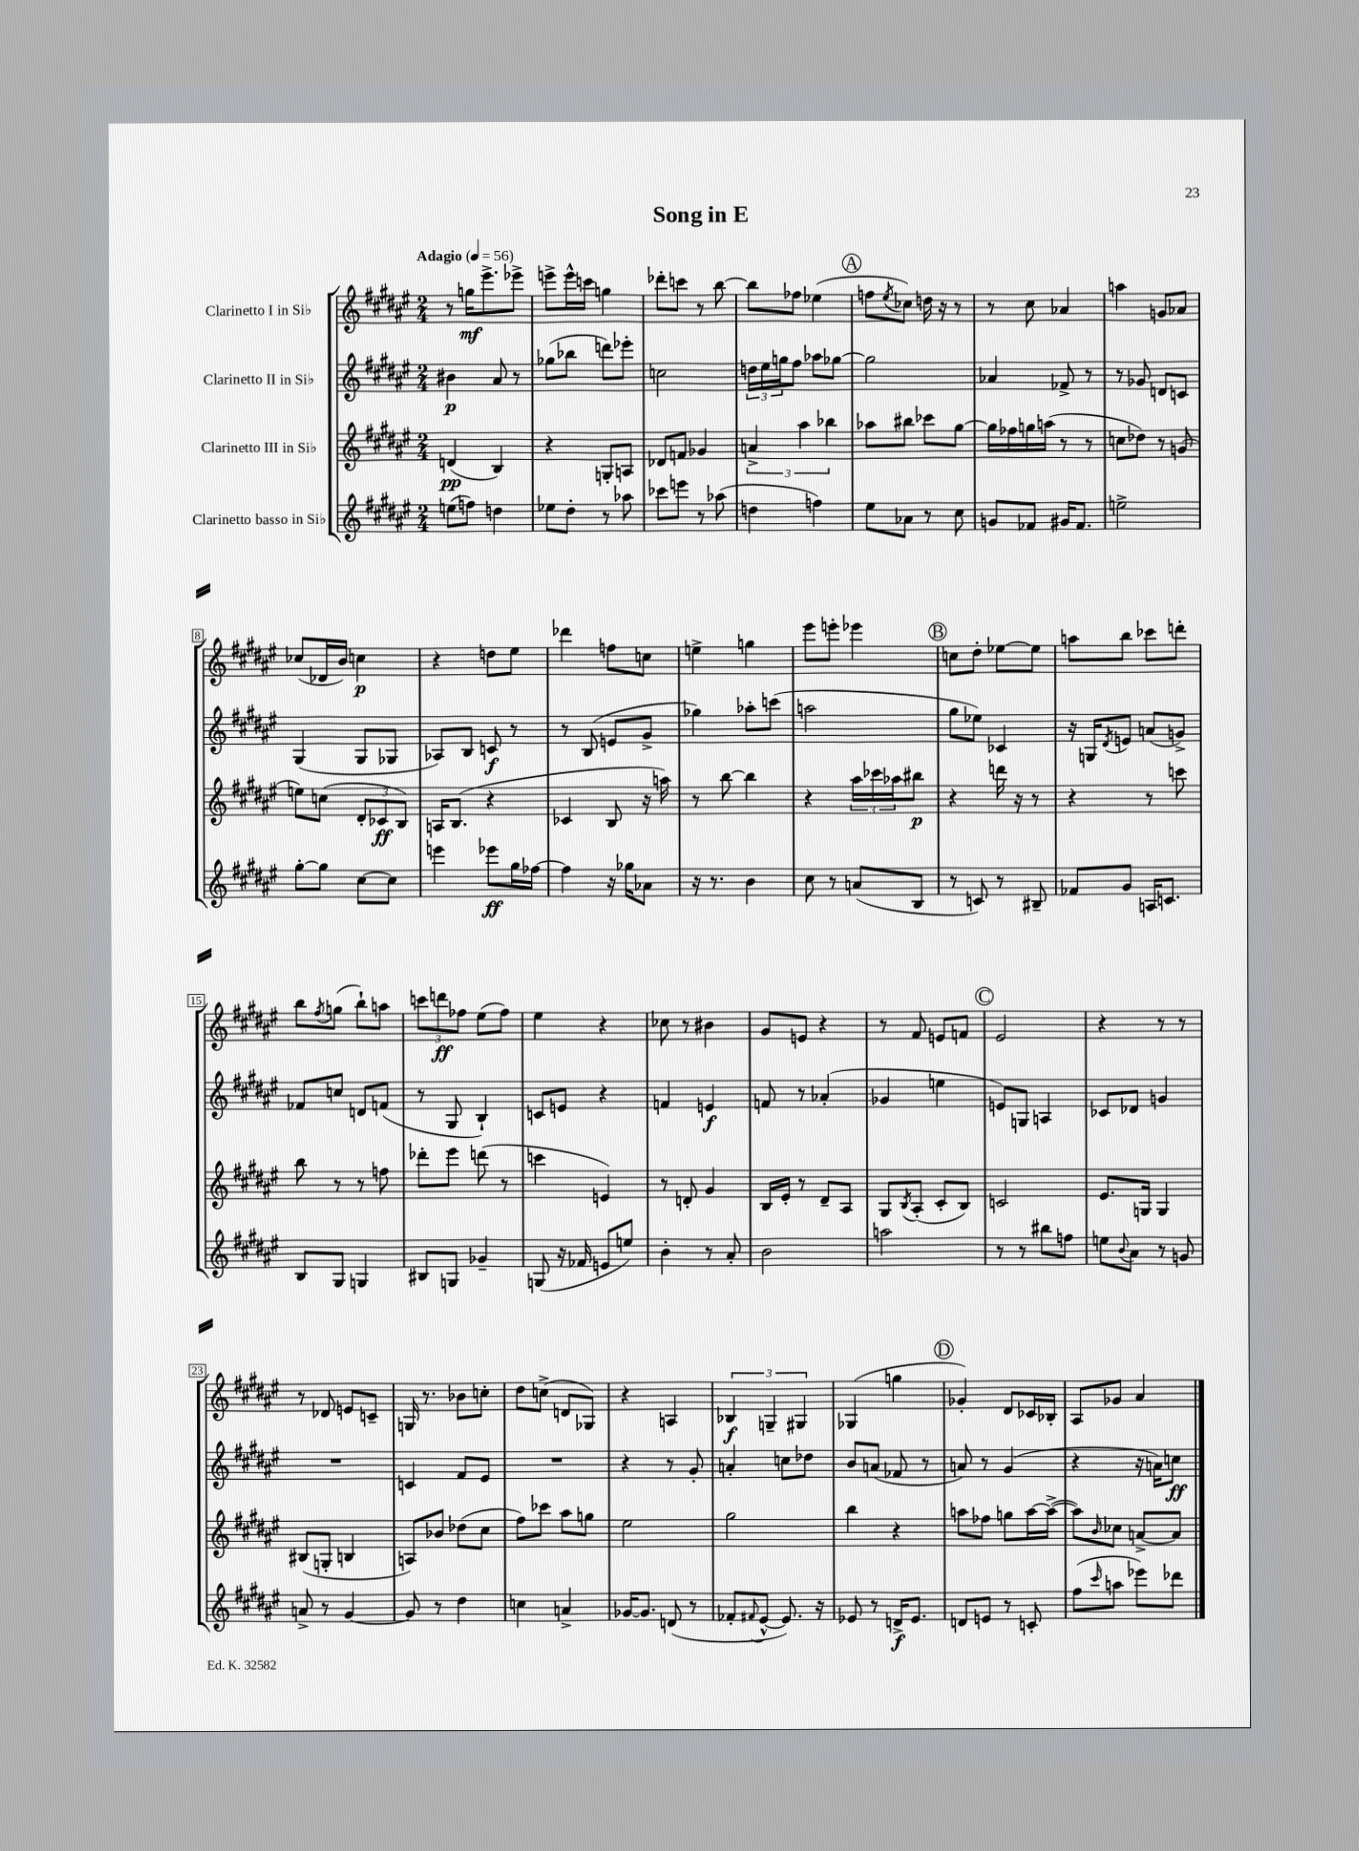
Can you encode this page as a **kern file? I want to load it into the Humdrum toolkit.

**kern	**kern	**kern	**kern
*staff4	*staff3	*staff2	*staff1
*clefG2	*clefG2	*clefG2	*clefG2
*k[f#c#g#d#a#e#]	*k[f#c#g#d#a#e#]	*k[f#c#g#d#a#e#]	*k[f#c#g#d#a#e#]
*M2/4	*M2/4	*M2/4	*M2/4
*MM56	*MM56	*MM56	*MM56
(8ee\L	(4d/	4b#\	8r
8ff\J)	.	.	16gg\LK
.	.	.	8.eee#^\
4dd\	4B/)	8a#/	.
.	.	8r	8eee-^\J
=	=	=	=
8ee-\L	4r	(8gg-\L	8eee^\L
8dd#'\J	.	8bb-\J	16eee^^\L
.	.	.	16ccc\JJ
8r	8G'/L	8ddd\L)	4gg\
8aa-\	8A/J	8eee-'\J	.
=	=	=	=
8ccc-\L	8d-/L	2cc\	8ddd-'\L
8eee\J	8f/J	.	8ccc\J
8r	4g-/	.	8r
(8aa-\	.	.	[8bb\
=	=	=	=
4dd\	6a^/	24dd\LL	8bb\]L
.	.	24ee#\	.
.	.	24gg\J	.
.	.	8ff#\J	8ff-\J
.	6aa#\	.	.
4ff\)	.	8aa-\L	(4ee-\
.	6bb-\	.	.
.	.	[8gg-\J	.
=	=	=	=
8ee#\L	8aa-\L	2gg-\]	8ff\L
.	.	.	8qee#/
8a-\J	8bb#\J	.	8cc-\J)
8r	8ccc-\L	.	16dd\
.	.	.	16r
8cc#\	[8gg#\J	.	8r
=	=	=	=
8g/L	16gg#\]LL	4a-/	8r
.	16ff-\	.	.
8f-/J	16gg\	.	8cc#\
.	(16aa\JJ	.	.
16g#/LK	8r	8f-^/	4a-/
8.f-/J	.	.	.
.	8r	8r	.
=	=	=	=
2ee^\	8cc\L	8r	4aa\
.	8dd-\J)	8g-/	.
.	8r	8d/L	8g/L
.	(8g/	8c/J	8a-/J
=	=	=	=
[8gg#'\L	8ee\L)	(4G#/	(8cc-/L
8gg#\]J	(8cc\J	.	16d-/L
.	.	.	16b/JJ)
[8cc#\L	12d#'/L	8G#/L	4cc\
.	12c-/	.	.
8cc#\]J	.	8G-/J	.
.	12B/J)	.	.
=	=	=	=
4eee\	16A/LK	8A-/L)	4r
.	(8.B/J	.	.
.	.	8B/J	.
8eee-\L	4r	8c/	8dd\L
16gg#\L	.	8r	8ee#\J
[16ff-\JJ	.	.	.
=	=	=	=
4ff-\]	4c-/	8r	4ddd-\
.	.	(8B/	.
16r	8B/	8e/L	8ff\L
16gg-\LK	.	.	.
8a-\J	16r	8g#^/J	8cc\J
.	16aa\)	.	.
=	=	=	=
16r	8r	4gg-\)	4ee^\
8.r	.	.	.
.	[8bb\	.	.
4b\	4bb\]	8aa-'\L	4gg\
.	.	(8ccc\J	.
=	=	=	=
8cc#\	4r	2aa\	8eee#\L
8r	.	.	8eee'\J
(8a/L	24aa#\LL	.	4eee-\
.	24ccc-\	.	.
.	24aa-\J	.	.
8B/J	8bb#\J	.	.
=	=	=	=
8r	4r	8gg#\L	8cc\L
8c/)	.	8ee-\J)	8dd#'\J
8r	16ddd\	4c-/	[8ee-\L
.	16r	.	.
8B#~/	8r	.	8ee-\]J
=	=	=	=
8f-/L	4r	16r	8aa\L
.	.	16G/LK	.
.	.	8qd#/	.
8g#/J	.	8e/J	8bb\J
16A/LK	8r	(8a/L	8ccc-\L
8.c/J	.	.	.
.	8ccc\	8g^/J)	8ddd'\J
=	=	=	=
8B/L	8bb\	8f-/L	8bb\L
.	.	.	8qff#/
8G#/J	8r	8cc/J	(8gg\J
4G/	8r	8d/L	8bb`\L)
.	8ff\	(8f/J	8aa\J
=	=	=	=
8B#/L	8ddd-'\L	8r	12ccc\L
.	.	.	12ddd\
8G/J	8eee#\J	8G#/	.
.	.	.	12ff-\J
4g-~/	(8ddd\	4B`/)	(8ee#\L
.	8r	.	8ff-\J)
=	=	=	=
(8G/	4ccc\	8c/L	4ee#\
16r	.	8e/J	.
16f-/	.	.	.
8e/L	4e/)	4r	4r
8ee/J)	.	.	.
=	=	=	=
4b'\	8r	4f/	8cc-\
.	8d'/	.	8r
8r	4g#/	4e/	4b#\
8a#'/	.	.	.
=	=	=	=
2b\	16B/LL	8f/	8g#/L
.	16e#'/JJ	.	.
.	8r	8r	8e/J
.	8d#~/L	(4a-'/	4r
.	8A#/J	.	.
=	=	=	=
2aa\	8G#/L	4g-/	8r
.	8qB/	.	.
.	(8A#'/J	.	8f#/
.	8c#'/L	4ee\	8e/L
.	8B/J)	.	8f/J
=	=	=	=
8r	2c/	8e/L)	2e#/
8r	.	8G/J	.
8bb#\L	.	4A/	.
8ff\J	.	.	.
=	=	=	=
8ee\L	8.e#/L	8c-/L	4r
8qqb/	.	.	.
8a#\J	.	8d-/J	.
.	16G/Jk	.	.
8r	4G/	4g/	8r
8g/	.	.	8r
=	=	=	=
8a^/	(8B#/L	2r	8r
8r	8G'/J	.	8d-/
[4g#/	4B/	.	8e/L
.	.	.	8c~/J
=	=	=	=
8g#/]	8A/L)	4c/	16G/
.	.	.	8.r
8r	8b-/J	.	.
4dd#\	(8dd-\L	8f#/L	8b-\L
.	8cc#\J	8e#/J	8cc'\J
=	=	=	=
4cc\	8ff#\L)	2r	8dd#\L
.	8ccc-\J	.	(8cc^\J
4a^/	8aa#\L	.	8d/L
.	8gg\J	.	8G-/J)
=	=	=	=
[16g-/LK	2ee#\	4r	4r
8.g-/]J	.	.	.
(8d/	.	8r	4A/
8r	.	8g#'/	.
=	=	=	=
8f-'/L	2gg#\	4a'/	6B-/
8qqf#/	.	.	.
[8e#^^/J	.	.	.
.	.	.	6G~/
8.e#/])	.	8cc\L	.
.	.	.	6G#/
.	.	8dd-\J	.
16r	.	.	.
=	=	=	=
8e-/	4bb\	8b/L	(4G-/
8r	.	(8a/J	.
16d^/LK	4r	8f-/	4gg\
8.e-/J	.	.	.
.	.	8r	.
=	=	=	=
8d/L	8aa\L	8a/)	4g-'/)
8e/J	8ff-\J	8r	.
8r	8gg\L	(4g#/	8d#/L
8c'/	[16aa\L	.	16c-/L
.	(16aa^\_JJ	.	16B-'/JJ
=	=	=	=
(8ff#\L	8aa\]L)	4r	8A#/L
16qqccc#/	16qqb/	.	.
8aa\J	8cc-\J	.	8g-/J
8eee-\L)	[8a^/L	16r	4a#/
.	.	16a\LK)	.
8ddd-\J	8a/]J	8cc\J	.
==	==	==	==
*-	*-	*-	*-
